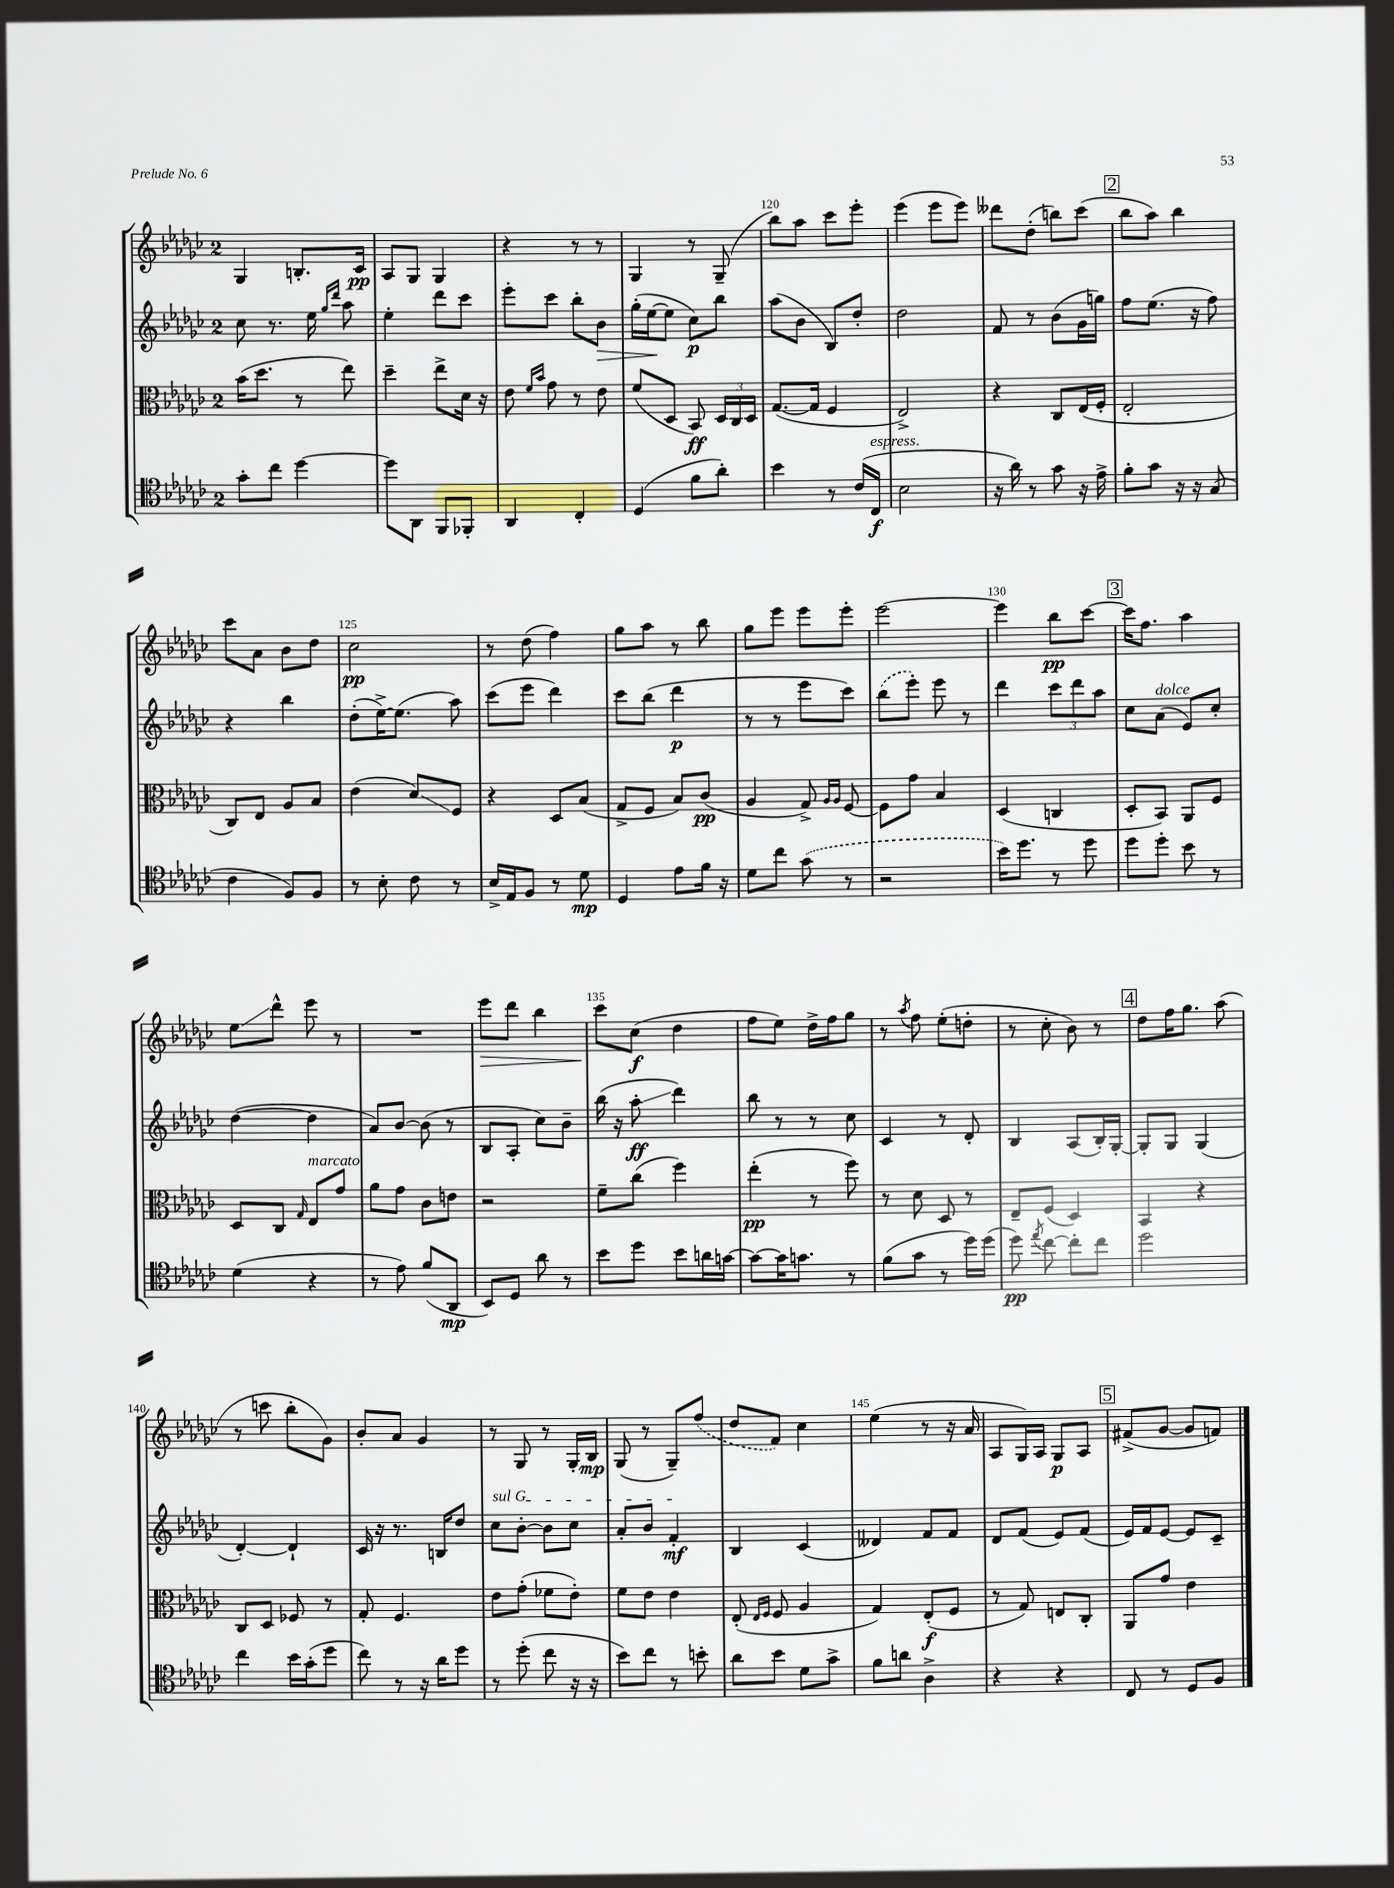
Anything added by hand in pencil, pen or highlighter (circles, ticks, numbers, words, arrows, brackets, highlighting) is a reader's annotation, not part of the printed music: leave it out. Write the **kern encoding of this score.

**kern	**kern	**kern	**kern
*staff4	*staff3	*staff2	*staff1
*clefC4	*clefC3	*clefG2	*clefG2
*k[b-e-a-d-g-c-]	*k[b-e-a-d-g-c-]	*k[b-e-a-d-g-c-]	*k[b-e-a-d-g-c-]
*M2/4	*M2/4	*M2/4	*M2/4
8g-'\L	(16b-\LK	8cc-\	4G-/
.	8.dd-\J	.	.
8cc-\J	.	8.r	.
[4dd-\	8r	.	8.B'/L
.	.	16ee-\	.
.	.	16qqgg-/LL	.
.	.	16qqddd-/JJ	.
.	8ee-\)	8aa-\	.
.	.	.	16c-/Jk
=	=	=	=
8dd-\]L	4dd-~\	4ee-'\	8A-/L
8AA-\J	.	.	8G-/J
8FF/L	8ee-^\L	8ddd-\L	4G-/
8FF-'/J	16d-\Jk	8ccc-\J	.
.	16r	.	.
=	=	=	=
4AA-/	8e-\	8eee-'\L	4r
.	16qqf/LL	.	.
.	16qqb-/JJ	.	.
.	8g-\	8ccc-\J	.
4C-'/	8r	8bb-'\L	8r
.	8e-\	8b-\J	8r
=	=	=	=
(4D-/	(8f/L	(16gg-'\LL	4G-/
.	.	[16ee-\J	.
.	8D-/J	8ee-\]J	.
8f\L	8BB-/)	8cc-\L)	8r
8a-'\J)	24D-/LL	8bb-\J	(8G-~/
.	24C-/	.	.
.	24D-/JJ	.	.
=	=	=	=
4b-\	([8.G-/L	(8aa-\L	8bb-\L)
.	.	8b-\J	8aa-\J
.	16G-/]Jk	.	.
8r	4F/	8B-/L)	8ccc-\L
(16c-/LL	.	8dd-'/J	8eee-'\J
16C-/JJ	.	.	.
=	=	=	=
2B-\	2E-^/)	2dd-\	(4eee-\
.	.	.	8eee-\L
.	.	.	8eee-\J)
=	=	=	=
16r	4r	8f/	8ddd--\L
16a-\)	.	.	.
8r	.	8r	(8dd-'\J
8g-\	8C-/L	(8b-\L	8bb\L)
16r	(16E-/L	16g-\L	(8ccc-\J
16e-^\	16F'/JJ	16gg\JJ)	.
=	=	=	=
8f'\L	2E-'/	8ff\L	8bb-\L
8g-\J	.	(8.ee-\J	8aa-\J)
16r	.	.	4bb-\
16r	.	16r	.
(8G-/	.	8ff\)	.
=	=	=	=
4c-\	8C-/L)	4r	8ccc-\L
.	8E-/J	.	8a-\J
8F/L)	8A-/L	4bb-\	8b-\L
8F/J	8B-/J	.	8dd-\J
=	=	=	=
8r	(4e-\	(8dd-'\L	2cc-\
8B-'\	.	[16ee-^\K)	.
.	.	(8.ee-\]J	.
8c-\	8d-/L)	.	.
8r	8F/J	8aa-\)	.
=	=	=	=
16B-^/LL	4r	(8ccc-\L	8r
16E-/J	.	.	.
8F/J	.	8eee-\J	(8dd-\
8r	8D-/L	4ddd-\)	4ff\)
8d-\	(8B-/J	.	.
=	=	=	=
4D-/	8G-^/L	8ccc-\L	8gg-\L
.	8F/J	(8bb-\J	8aa-\J
8e-\L	8B-/L)	4ddd-\	8r
16f\Jk	(8c-/J	.	8bb-\
16r	.	.	.
=	=	=	=
8d-\L	4A-/	8r	8gg-\L
8cc-\J	.	8r	8eee-\J
(8g-\	8G-^/)	8eee-\L	8eee-\L
.	16qqA-/LL	.	.
.	16qqA-/JJ	.	.
8r	[8F/	8ccc-\J)	8eee-'\J
=	=	=	=
2r	8F\]L	(8bb-\L	[2eee-\
.	8g-\J	8eee-'\J)	.
.	4B-/	8eee-\	.
.	.	8r	.
=	=	=	=
16b-\LK)	(4D-/	4ddd-\	4eee-\]
8.dd-\J	.	.	.
8r	4C/	12ccc-\L	8bb-\L
.	.	12ddd-\	.
8dd-\	.	.	[8ccc-\J
.	.	12aa-\J	.
=	=	=	=
8dd-\L	8D-'/L	8cc-\L	16ccc-\]LK
.	.	.	8.ff\J
8dd-'\J	8BB-/J)	(8a-\J	.
8b-\	8AA-/L	8e-/L)	4aa-\
8r	8F/J	8cc-'/J	.
=	=	=	=
(4d-\	8D-/L	([4dd-\	8ee-\L
.	8C-/J	.	8ddd-^^\J
.	16qqG-/	.	.
4r	8E-/L	4dd-\]	8eee-\
.	8g-/J	.	8r
=	=	=	=
8r	8a-\L	8a-/L)	2r
8e-\)	8g-\J	[8b-/J	.
(8f/L	8c-\L	(8b-\]	.
8AA-/J	8e\J	8r	.
=	=	=	=
8BB-/L)	2r	8B-/L	8eee-\L
8D-/J	.	8A-'/J	8ddd-\J
8a-\	.	8cc-\L)	4bb-\
8r	.	8b-~\J	.
=	=	=	=
8b-\L	8f~\L	(16bb-\	8ccc-\L
.	.	16r	.
8dd-\J	(8cc-\J	8aa-'\	(8cc-\J
8b-\L	4ff\)	4ddd-\)	4dd-\
16a\L	.	.	.
[16g\JJ	.	.	.
=	=	=	=
8g\_L	(4ee-'\	8bb-\	8ff\L
16g\]K	.	8r	8ee-\J)
8.g\J	.	.	.
.	8r	8r	16dd-^\LL
.	.	.	16ff\J
8r	8ff\)	8cc-\	8gg-\J
=	=	=	=
(8f\L	8r	4c-/	8r
.	.	.	8qaa-/
8g-\J	8d-\	.	8ff\
8r	8D-/	8r	(8ee-'\L
16dd-\LL)	8r	8d-'/	8dd'\J
(16dd-\JJ	.	.	.
=	=	=	=
8dd-\)	8E-~/L	4B-/	8r
8qee-/	.	.	.
[8cc-\	(8F/J	.	8cc-'\
8cc-'\]L	4D-/)	(8A-/L	8b-\)
8cc-\J	.	16B-'/L)	8r
.	.	[16G-'/JJ	.
=	=	=	=
2dd-\	4BB-/	8G-'/]L	8dd-\L
.	.	8G-/J	16ff\K
.	.	.	8.gg-\J
.	4r	(4G-/	.
.	.	.	(8aa-\
=	=	=	=
4cc-\	8C-/L	[4d-'/)	8r
.	8D-/J	.	8ccc\
16b-\LL	8F-/	4d-`/]	8bb-'\L
(16g-'\J	.	.	.
8dd-\J	8r	.	8g-\J)
=	=	=	=
8cc-\)	8G-'/	16c-/	8b-'/L
.	.	16r	.
8r	4.F/	8.r	8a-/J
16r	.	.	4g-/
16a-\LK	.	16B/LK	.
8dd-\J	.	8dd-/J	.
=	=	=	=
8r	8e-\L	8cc-\L	8r
(8dd-'\	(8g-'\J	[8b-'\J	8G-/
8cc-\	8f-\L	8b-\]L	8r
16r	8e-'\J)	8cc-\J	16G-'/LL
16r	.	.	16B-/JJ
=	=	=	=
8b-\L)	8f\L	8a-'/L	(8G-/
8cc-\J	8e-\J	8b-/J	8r
8r	4e-\	4f'/	8G-~/L)
8b'\	.	.	(8ff/J
=	=	=	=
8a-\L	(8E-'/	4B-/	8dd-/L
.	16qqE-/LL	.	.
.	16qqF/JJ	.	.
8b-\J	8F/	.	8f/J)
8d-\L	4A-/	(4c-/	4cc-\
8g-^\J	.	.	.
=	=	=	=
8f\L	4G-/)	4d--/)	(4ee-\
8a\J	.	.	.
4A-^\	(8E-'/L	8f/L	8r
.	8F/J	8f/J	16r
.	.	.	16a-/
=	=	=	=
4r	8r	8d-/L	8A-/L
.	8G-/)	(8f/J	16G-/L)
.	.	.	16A-/JJ
4r	8E/L	8e-/L)	8G-/L
.	8C-'/J	(8f/J	8A-/J
=	=	=	=
8C-/	8AA-/L	16e-/LL)	(8f#^/L
.	.	16f/J	.
8r	8g-/J	[8e-/J	[8g-/J
8D-/L	4e-\	8e-/]L	8g-/]L
8F/J	.	8c-~/J	8f/J)
==	==	==	==
*-	*-	*-	*-
